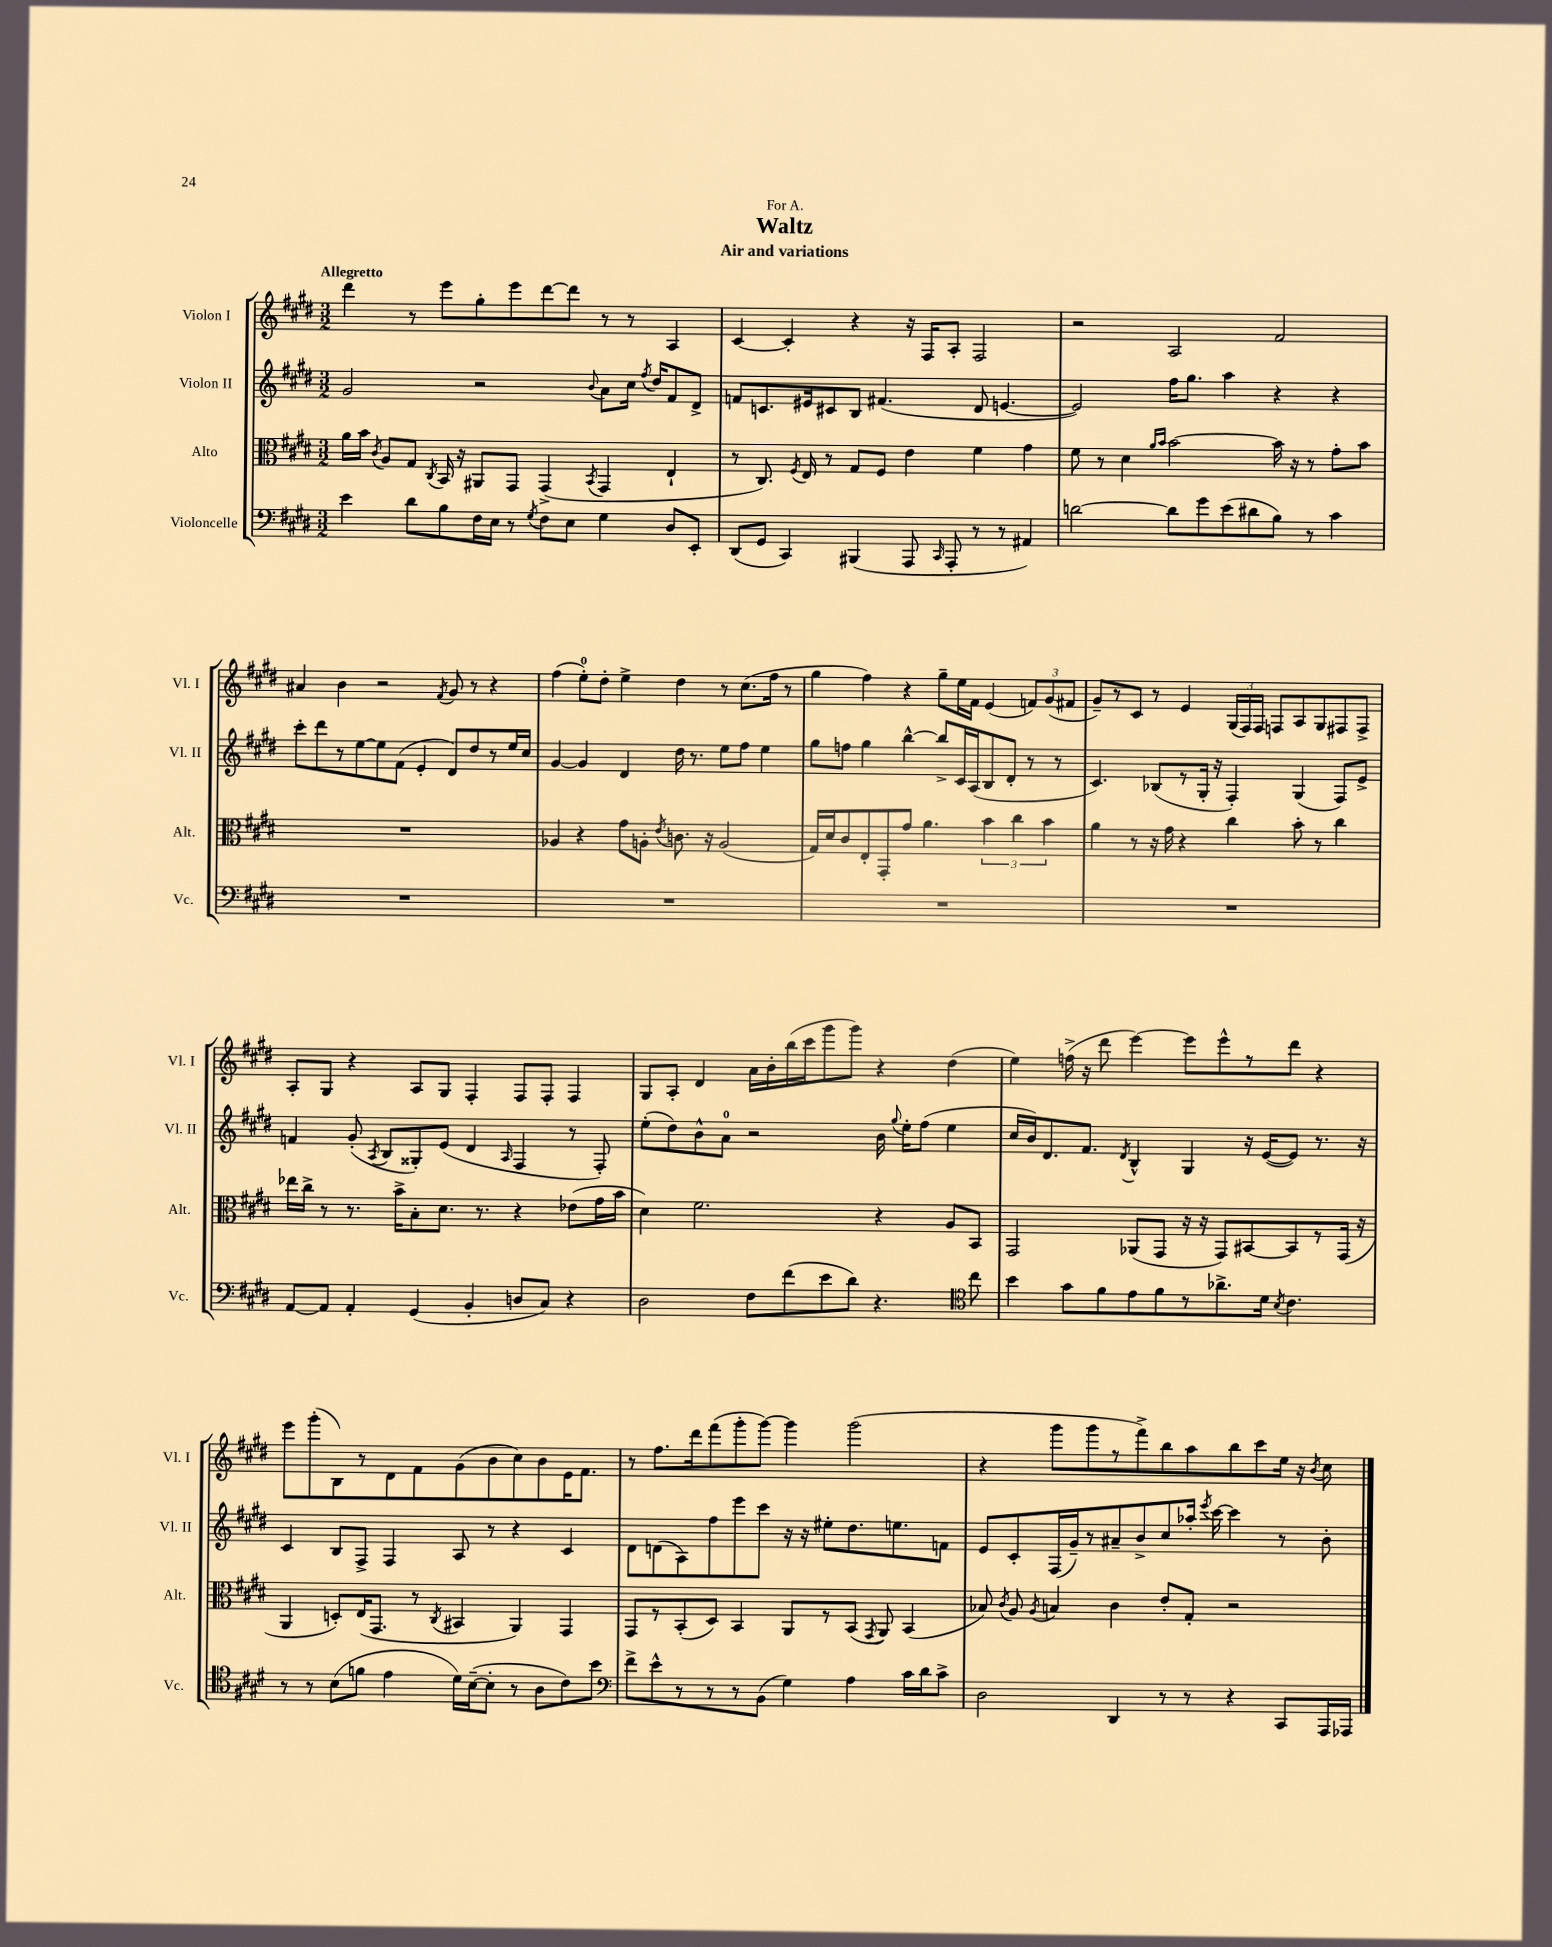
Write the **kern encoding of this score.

**kern	**kern	**kern	**kern
*part4	*part3	*part2	*part1
*staff4	*staff3	*staff2	*staff1
*I"Violoncelle	*I"Alto	*I"Violon II	*I"Violon I
*I'Vc.	*I'Alt.	*I'Vl. II	*I'Vl. I
*clefF4	*clefC3	*clefG2	*clefG2
*k[f#c#g#d#]	*k[f#c#g#d#]	*k[f#c#g#d#]	*k[f#c#g#d#]
*M3/2	*M3/2	*M3/2	*M3/2
=1	=1	=1	=1
!	!	!	!LO:TX:a:B:t=Allegretto
4e\	16a\LL	2g#/	4ddd#\
.	16b\JJ	.	.
.	8qc#/	.	.
.	8A/L	.	.
8d#\L	8G#/J	.	8r
.	8qC#/	.	.
8B\	16BB/	.	8eee\L
.	16r	.	.
16F#\L	8AA#X/L	2r	8gg#'\
16E\JJ	.	.	.
8r	8GG#/J	.	8eee\
8qG#/	.	.	.
8F#\L	(4GG#^/	.	[8ddd#\
8E\J	.	.	8ddd#\J]
.	8qBB/	8qqb/	.
4G#\	4GG#/	8a\L	8r
.	.	16cc#\Jk	8r
.	.	8qff#/	.
.	.	16dd#/KL	.
8D#/L	4E`/	8f#/	4A/
8EE'/J	.	8d#^/J	.
=2	=2	=2	=2
(8DD#/L	8r	8fn/L	[4c#/
8GG#/J	8.C#/)	8.cn/	.
4CC#/)	.	.	4c#'/]
.	8qF#/	.	.
.	16E/	16e#X/k	.
.	8r	8c#X/	.
(4BBB#X/	8G#/L	8B/J	4r
.	8F#/J	(4.f#X/	.
8AAA/	4e\	.	16r
.	.	.	16F#/KL
16qqCC#/	.	.	.
8AAA'/	.	.	8A'/J
8r	4f#\	8d#/	2F#/
8r	.	[4.en/	.
4AA#X/)	4g#\	.	.
=3	=3	=3	=3
[2dn\	8f#\	2e/])	2r
.	8r	.	.
.	4d#\	.	.
.	16qqa/LL	.	.
.	16qqb/JJ	.	.
8d\L]	[2b\	16ff#\KL	2A/
.	.	8.gg#\J	.
8g#\	.	.	.
(8e\	.	4aa\	.
8d#X\	.	.	.
8B\J)	16b\]	4r	2f#/
.	16r	.	.
8r	8r	.	.
4c#\	8g#'\L	4r	.
.	8b\J	.	.
!!LO:LB:g=z
=4	=4	=4	=4
1.r	1.r	8ccc#'\L	4a#X/
.	.	8ddd#\	.
.	.	8r	4b\
.	.	[8ee\	.
.	.	8ee\]	2r
.	.	(8f#\J	.
.	.	4e'/	.
.	.	.	8qf#/
.	.	8d#/L)	8g#/
.	.	8dd#/	8r
.	.	8r	4r
.	.	16ee/L	.
.	.	16cc#/JJ	.
=5	=5	=5	=5
1.r	4A-X/	[4g#/	(4ff#\
.	4r	4g#/]	8ee'\L)
.	.	.	8dd#'\J
.	8g#\L	4d#/	4ee^\
.	8An'\J	.	.
.	8qe/	.	.
.	8.cn\	16dd#\	4dd#\
.	.	8.r	.
.	16r	.	.
.	(2A/	8ee\L	8r
.	.	8ff#\J	(8.cc#\L
.	.	4ee\	.
.	.	.	16ff#\Jk
.	.	.	8r
=6	=6	=6	=6
1.r	16G#/LL)	8gg#\L	4gg#\
.	16d#/J	.	.
.	8c#/	8ffn\J	.
.	8E'/	4gg#\	4ff#\)
.	8GG#'/	.	.
.	8g#/J	[4bb^^\	4r
.	4.a\	.	.
.	.	8bb^/L]	8gg#~\L
.	.	16c#/L	16ee\L
.	.	(16A/J	16f#\JJ
.	6b\	8B/	(4e/
.	.	8d#'/J	.
.	6cc#\	.	.
.	.	8r	12fn/L)
.	6b\	.	(12g#/
.	.	8r	.
.	.	.	12f#X/J
=7	=7	=7	=7
1.r	4a\	4.c#/)	8g#~/L)
.	.	.	8r
.	8r	.	8c#/J
.	16r	(8B-X/L	8r
.	16g#\	.	.
.	4r	8r	4e/
.	.	16G#'/Jk	.
.	.	16r	.
.	4cc#\	4F#'/)	(24G#/LL
.	.	.	24F#/)
.	.	.	24F#/JJ
.	.	.	8Fn/L
.	8b'\	(4G#/	8A/
.	8r	.	8G#/
.	4cc#\	8F#/L)	8F#X/
.	.	8e^/J	8F#^/J
!!LO:LB:g=z
=8	=8	=8	=8
[8AA/L	16ee-X\LL	4fn/	8A'/L
.	16cc#^\JJ	.	.
8AA/J]	8r	.	8G#/J
4AA'/	8.r	(8g#'/	4r
.	.	8qA/	.
.	.	8B/L	.
.	16b^\KL	.	.
(4GG#/	8B'\	8G##X'/)	8A/L
.	8.d#\J	(8e/J	8G#/J
4BB'/	.	4d#/	4F#'/
.	8.r	.	.
.	.	16qqA/	.
8Dn/L	4r	4F#/	8F#/L
8C#/J)	.	.	8F#'/J
4r	(8e-X\L	8r	4F#/
.	16g#\L	8F#'/)	.
.	16b\JJ	.	.
=9	=9	=9	=9
2D#\	4d#\)	(8ee'\L	8G#/L
.	.	8dd#\)	8A'/J
.	2.f#\	8b^^\	4d#/
.	.	8a\J	.
8F#\L	.	2r	16a\LL
.	.	.	16b'\
(8f#\	.	.	(16bb\
.	.	.	16ccc#\J
8e\	.	.	8ggg#\
8d#\J)	.	.	8ggg#\J)
4.r	4r	16b\	4r
.	.	8qqgg#/	.
.	.	16ee'\KL	.
.	.	(8ff#\J	.
.	8A/L	4ee\	(4dd#\
*clefC4	*	*	*
8cc#\	8BB/J	.	.
=10	=10	=10	=10
4b\	2GG#/	16cc#/LL	4ee\)
.	.	16b/J)	.
.	.	8.d#/	.
8g#\L	.	.	(16ffn^\
.	.	8.f#/J	16r
8f#\	.	.	8ddd#\
.	.	8qd#/	.
8e\	(8AA-X/L	4B^^/	[4eee\)
8f#\	8GG#/J	.	.
8r	16r	4G#/	8eee\L]
.	16r	.	.
8.a-X^\	8GG#/L)	.	8eee^^\
.	[8BB#X/	16r	8r
16d#\Jk	.	([16e/KL	.
8qB/	.	.	.
4.c#\	8BB#/]	8e/J])	8ddd#\J
.	8r	8.r	4r
.	(16GG#/Jk	.	.
.	16r	16r	.
!!LO:LB:g=z
=11	=11	=11	=11
8r	4AA/	4c#/	8eee\L
8r	.	.	(8ggg#'\
(8B\L	8Dn'/L)	8B/L	8B\)
8fn\J	(16E/K	8F#^/J	8r
.	8.GG#/J	.	.
4e\	.	4F#/	8d#\
.	8r	.	8f#\
.	8qC#/	.	.
16d#\LL)	4BB#X/	8A/	(8g#\
([16B~\J	.	.	.
8B'\J]	.	8r	8b\
8r	4AA/)	4r	8cc#\)
8A\L	.	.	8b\
8c#\)	4GG#/	4c#/	16e\K
.	.	.	8.f#\J
8b\J	.	.	.
=12	=12	=12	=12
*clefF4	*	*	*
8f#^\L	8GG#/L	8d#\L	8r
8e^^\	8r	(8dn\	8.ff#\L
8r	(8BB'/	8A\)	.
.	.	.	16ddd#\k
8r	8D#/J)	8ff#\	(8fff#\
8r	4BB/	8eee\	8ggg#'\
(8BB\J	.	8ccc#\J	[8ggg#\J)
4G#\)	8AA/L	16r	4ggg#\]
.	.	16r	.
.	8r	8ee#X'\L	.
4A\	(8BB/J	8.dd#\	(2ggg#\
.	8qGG#/	.	.
.	8AA/)	.	.
.	.	8.een\	.
16c#\LL	(4BB/	.	.
16d#\J	.	.	.
8c#^\J	.	8fn\J	.
=13	=13	=13	=13
2D#\	8B-X/)	8e/L	4r
.	8qc#/	.	.
.	8A/	8c#'/	.
.	8qA/	.	.
.	4Bn/	(16F#/L	8ggg#\L
.	.	16g#~/J)	.
.	.	8r	8ggg#\
4DD#/	4c#\	8a#X~/	8r
.	.	8b^/	8fff#^\)
8r	8e'/L	8cc#/	8bb\
8r	8G#'/J	16aa-X'/Jk	8aa\
.	.	8qeee/	.
.	.	[16ccc#\	.
4r	2r	4ccc#\]	8bb\
.	.	.	8ccc#\
8CC#/L	.	8r	16ee\Jk
.	.	.	16r
.	.	.	8qb/
16AAA/L	.	8b'\	8cc#\
16AAA-X/JJ	.	.	.
==	==	==	==
*-	*-	*-	*-
